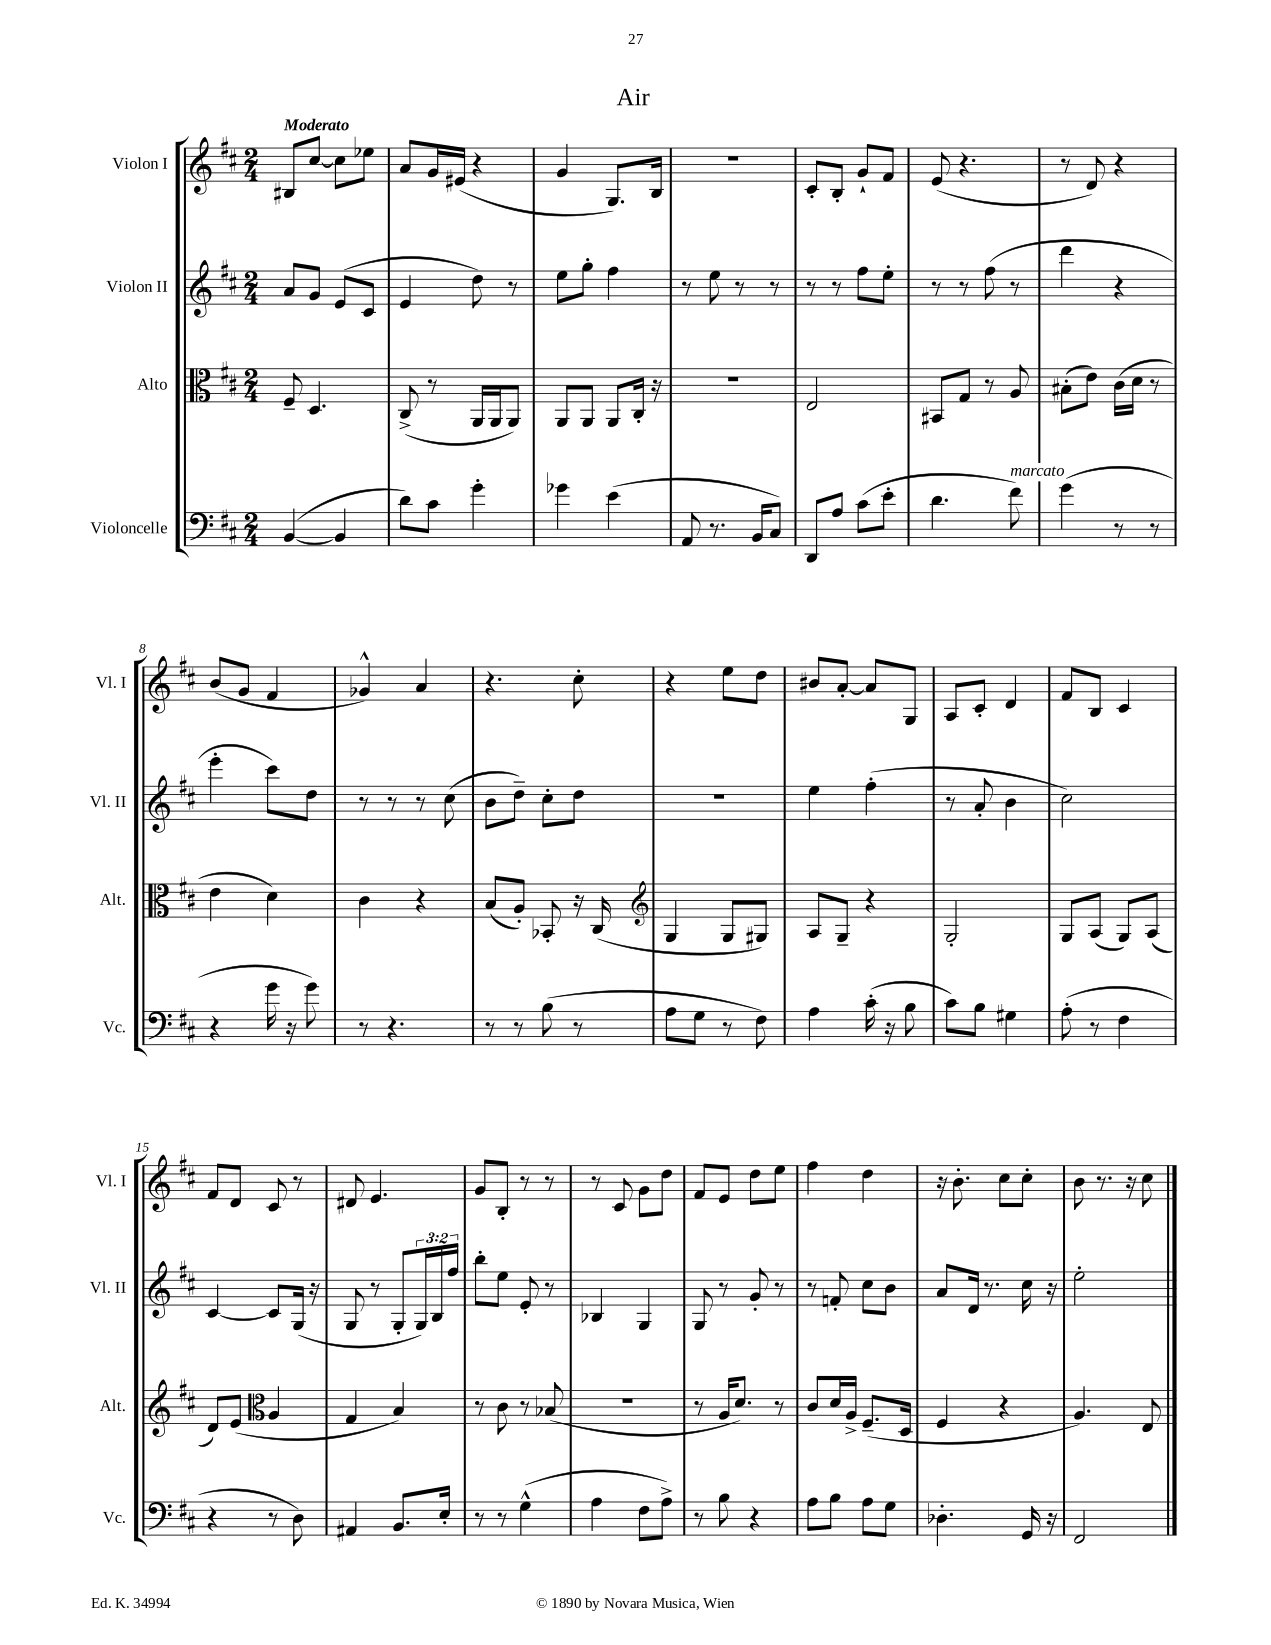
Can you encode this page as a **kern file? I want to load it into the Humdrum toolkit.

**kern	**kern	**kern	**kern
*staff4	*staff3	*staff2	*staff1
*clefF4	*clefC3	*clefG2	*clefG2
*k[f#c#]	*k[f#c#]	*k[f#c#]	*k[f#c#]
*M2/4	*M2/4	*M2/4	*M2/4
([4BB	8F#~	8a	8B#
.	4.D	8g	[8cc#
4BB]	.	(8e	8cc#]
.	.	8c#	8ee-
=	=	=	=
8d)	(8C#^	4e	8a
8c#	8r	.	16g
.	.	.	(16e#
4g'	16AA	8dd)	4r
.	16AA	.	.
.	8AA)	8r	.
=	=	=	=
4g-	8AA	8ee	4g
.	8AA	8gg'	.
(4e	8AA	4ff#	8.G)
.	16C#'	.	.
.	16r	.	16B
=	=	=	=
8AA	2r	8r	2r
8.r	.	8ee	.
.	.	8r	.
16BB	.	.	.
8C#)	.	8r	.
=	=	=	=
8DD	2E	8r	8c#'
8A	.	8r	8B'
(8c#	.	8ff#	8g`
8e'	.	8ee'	8f#
=	=	=	=
4.d	8BB#	8r	(8e
.	8G	8r	4.r
.	8r	(8ff#	.
8f#)	8A	8r	.
=	=	=	=
(4g	(8B#'	4ddd	8r
.	8e)	.	8d)
8r	(16c#	4r	4r
.	16d	.	.
8r	8r	.	.
=	=	=	=
4r	4e	4eee'	(8b
.	.	.	8g
16g	4d)	8ccc#)	4f#
16r	.	.	.
8g)	.	8dd	.
=	=	=	=
8r	4c#	8r	4g-^^)
4.r	.	8r	.
.	4r	8r	4a
.	.	(8cc#	.
=	=	=	=
8r	(8B	8b	4.r
8r	8A')	8dd~)	.
(8B	8BB-'	8cc#'	.
8r	16r	8dd	8cc#'
.	(16C#	.	.
=	=	=	=
*	*clefG2	*	*
8A	4G	2r	4r
8G	.	.	.
8r	8G	.	8ee
8F#)	8G#)	.	8dd
=	=	=	=
4A	8A	4ee	8b#
.	8G~	.	[8a'
(16c#'	4r	(4ff#'	8a]
16r	.	.	.
8B	.	.	8G
=	=	=	=
8c#)	2G'	8r	8A
8B	.	8a'	8c#'
4G#	.	4b	4d
=	=	=	=
(8A'	8G	2cc#)	8f#
8r	(8A	.	8B
4F#	8G)	.	4c#
.	(8A	.	.
=	=	=	=
4r	8d)	[4c#	8f#
.	(8e	.	8d
*	*clefC3	*	*
8r	4A	8c#]	8c#
8D)	.	(16G	8r
.	.	16r	.
=	=	=	=
4AA#	4G	8G	8d#
.	.	8r	4.e
8.BB	4B)	8G'	.
.	.	24G)	.
.	.	24B	.
16E'	.	.	.
.	.	24ff#	.
=	=	=	=
8r	8r	8bb'	8g
8r	8c#	8ee	8B'
(4G^^	8r	8e'	8r
.	(8B-	8r	8r
=	=	=	=
4A	2r	4B-	8r
.	.	.	8c#
8F#	.	4G	8g
8A^)	.	.	8dd
=	=	=	=
8r	8r	8G	8f#
8B	16A	8r	8e
.	8.d)	.	.
4r	.	8g'	8dd
.	8r	8r	8ee
=	=	=	=
8A	8c#	8r	4ff#
8B	16d	8f'	.
.	16A^	.	.
8A	(8.F#~	8cc#	4dd
8G	.	8b	.
.	16D	.	.
=	=	=	=
4.D-'	4F#	8a	16r
.	.	.	8.b'
.	.	16d	.
.	.	8.r	.
.	4r	.	8cc#
16GG	.	16cc#	8cc#'
16r	.	16r	.
=	=	=	=
2FF#	4.A)	2ee'	8b
.	.	.	8.r
.	.	.	16r
.	8E	.	8cc#
==	==	==	==
*-	*-	*-	*-
